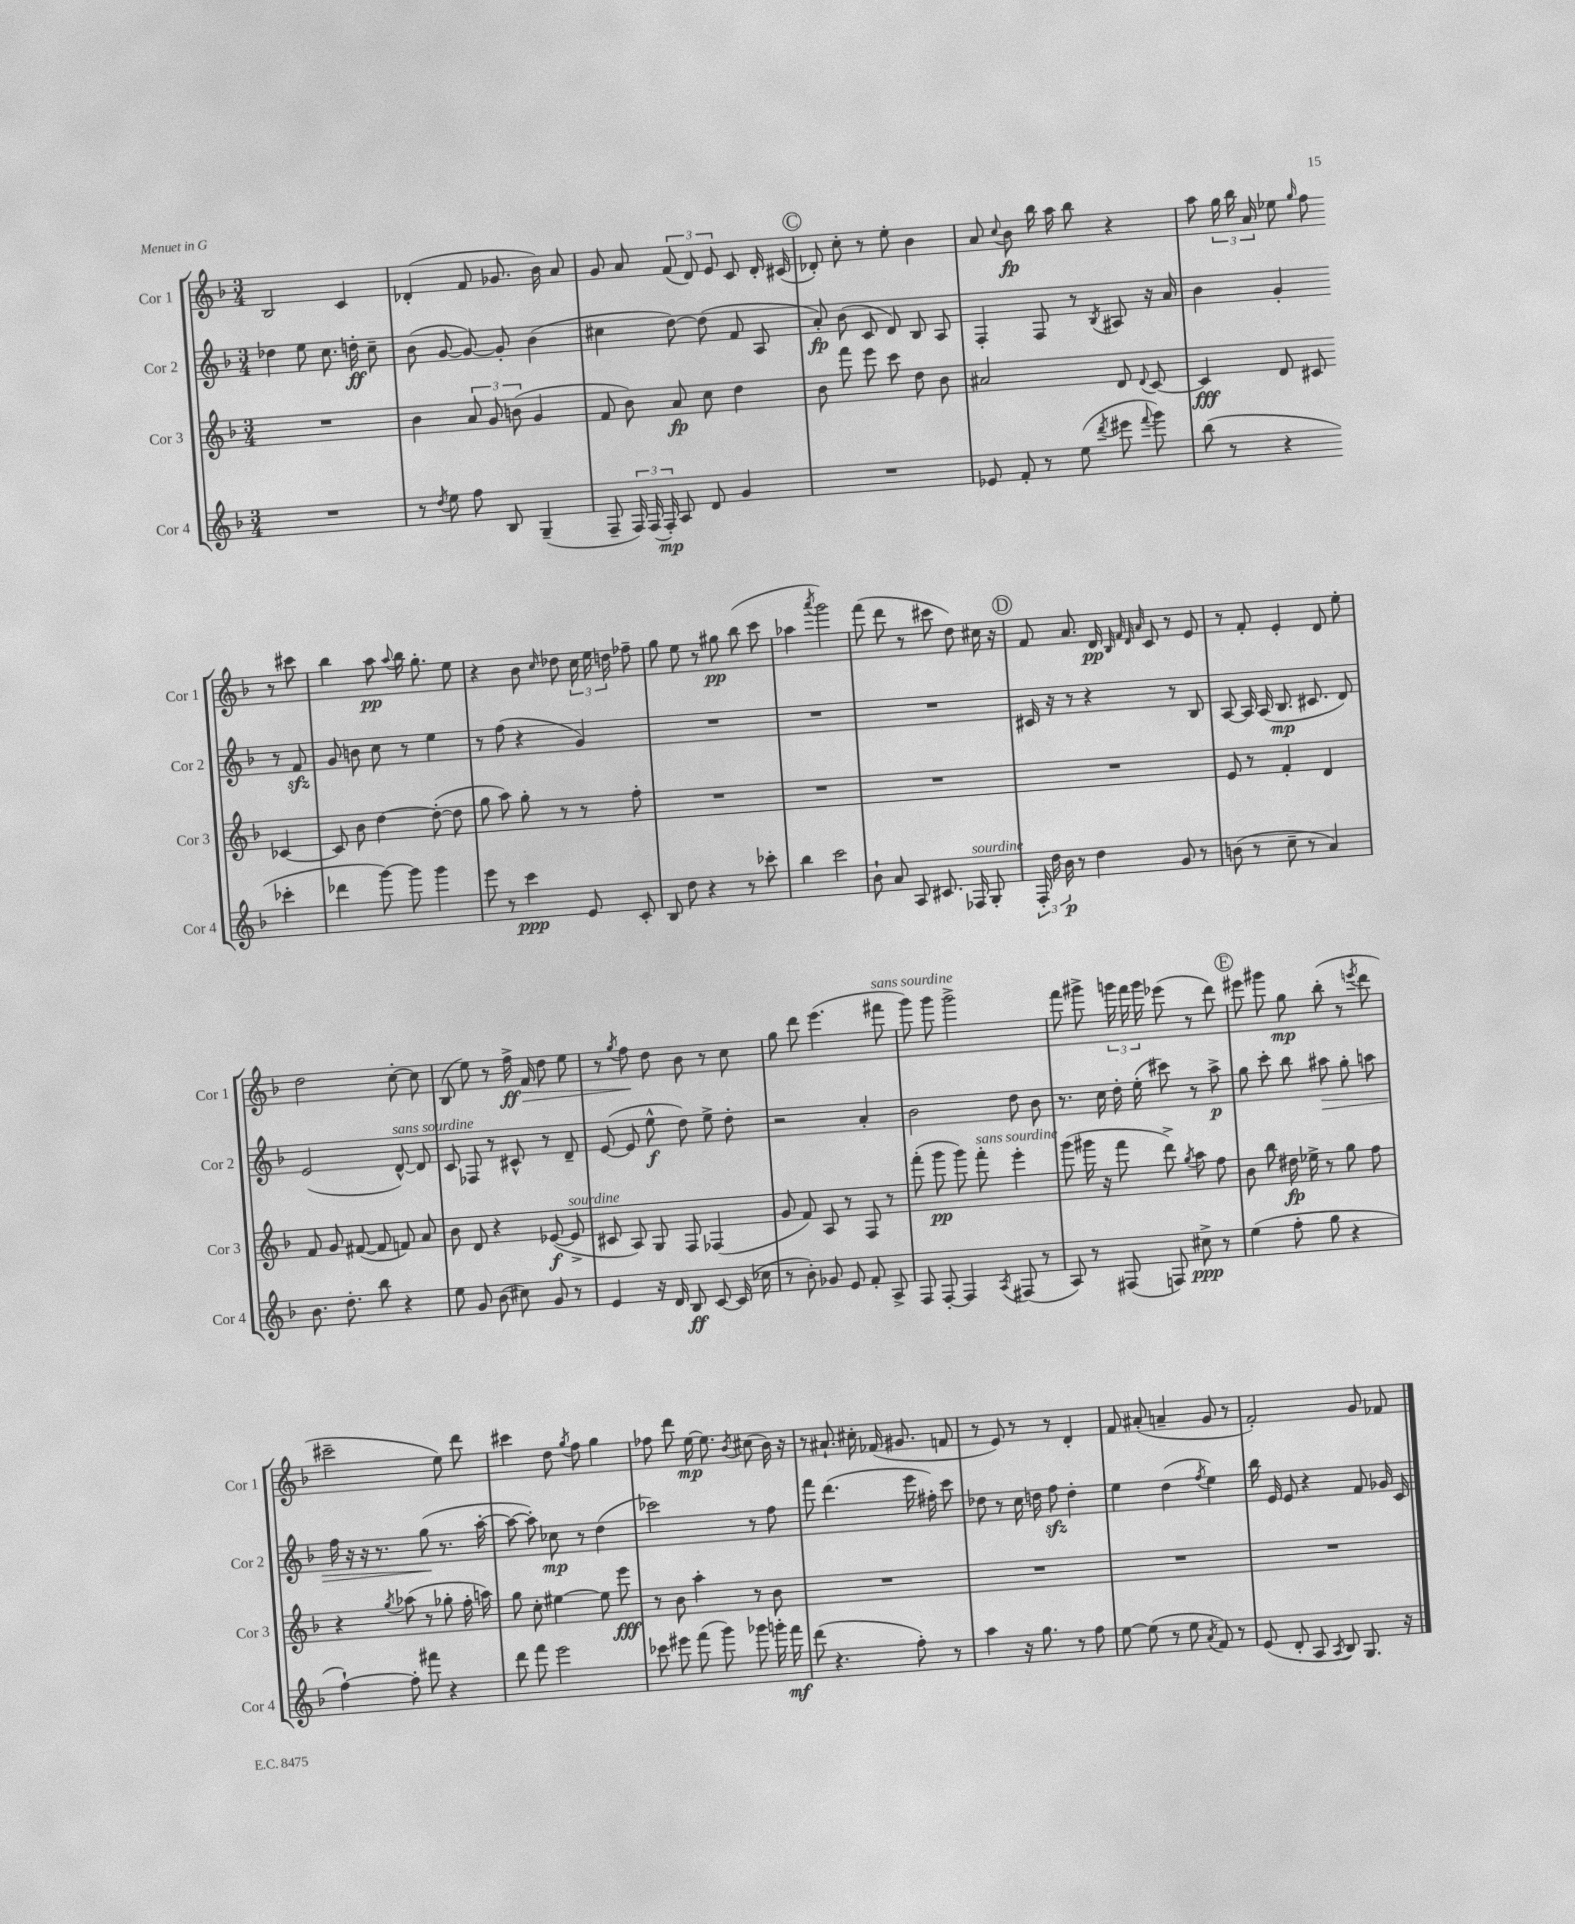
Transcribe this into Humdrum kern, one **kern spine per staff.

**kern	**dynam	**kern	**dynam	**kern	**dynam	**kern	**dynam
*part4	*part4	*part3	*part3	*part2	*part2	*part1	*part1
*staff4	*staff4	*staff3	*staff3	*staff2	*staff2	*staff1	*staff1
*I"Cor 4	*	*I"Cor 3	*	*I"Cor 2	*	*I"Cor 1	*
*I'Cor 4	*	*I'Cor 3	*	*I'Cor 2	*	*I'Cor 1	*
*clefG2	*	*clefG2	*	*clefG2	*	*clefG2	*
*k[b-]	*	*k[b-]	*	*k[b-]	*	*k[b-]	*
*M3/4	*	*M3/4	*	*M3/4	*	*M3/4	*
=18	=18	=18	=18	=18	=18	=18	=18
2.r	.	2.r	.	4dd-X\	.	2B-/	.
.	.	.	.	8ee\	.	.	.
.	.	.	.	8.cc\	.	.	.
.	.	.	.	.	.	4c/	.
.	.	.	.	16ddn'\	ff	.	.
.	.	.	.	8cc~\	.	.	.
=19	=19	=19	=19	=19	=19	=19	=19
8r	.	4b-\	.	(8b-\	.	(4d-X'/	.
8qdd/	.	.	.	.	.	.	.
8ee\	.	.	.	[8g/	.	.	.
8ff\	.	12a/	.	8g/_)	.	8f/	.
.	.	12g/	.	.	.	.	.
8B-/	.	.	.	8g'/]	.	8.g-X/	.
.	.	(12bn\	.	.	.	.	.
(4G~/	.	4g/	.	(4b-\	.	.	.
.	.	.	.	.	.	16b-\)	.
.	.	.	.	.	.	8a/	.
=20	=20	=20	=20	=20	=20	=20	=20
8F~/	.	8f/	.	4cc#X\	.	8g/	.
24F/)	.	8b-\)	.	.	.	8a/	.
(24F/	.	.	.	.	.	.	.
24F'/)	mp	.	.	.	.	.	.
8A/	.	8a/	fp	[8dd\)	.	(12f/	.
.	.	.	.	.	.	12d/)	.
8d/	.	8cc\	.	(8dd\]	.	.	.
.	.	.	.	.	.	12e/	.
4g/	.	4dd\	.	8f/	.	8c/	.
.	.	.	.	8A/	.	16d'/	.
.	.	.	.	.	.	(16c#X/	.
!!LO:REH:place=s1:t=C
=21	=21	=21	=21	=21	=21	=21	=21
2.r	.	8b-\	.	8a'/)	fp	8d-X'/)	.
.	.	8fff\	.	(8b-\	.	8cc'\	.
.	.	8eee\	.	8c/	.	8r	.
.	.	8ccc\	.	8d/)	.	8ee'\	.
.	.	8dd\	.	8B-/	.	4b-\	.
.	.	8b-\	.	8A/	.	.	.
=22	=22	=22	=22	=22	=22	=22	=22
8e-X/	.	2a#X/	.	4F'/	.	8a/	.
.	.	.	.	.	.	8qqcc/	.
8f'/	.	.	.	.	.	8b-\	fp
8r	.	.	.	8F/	.	16bb-\	.
.	.	.	.	.	.	16aa\	.
(8ee\	.	.	.	8r	.	8bb-\	.
8qddd/	.	.	.	8qB-/	.	.	.
8eee#X\	.	8d/	.	8A#X/	.	4r	.
8qqfff/	.	8qqd/	.	.	.	.	.
8ggg\)	.	[8c/	.	16r	.	.	.
.	.	.	.	16a/	.	.	.
=23	=23	=23	=23	=23	=23	=23	=23
(8bb-\	.	4c/]	fff	4b-\	.	8aa\	.
8r	.	.	.	.	.	24gg\	.
.	.	.	.	.	.	24bb-\	.
.	.	.	.	.	.	24a/	.
4r	.	8d/	.	4g'/	.	8ee-X\	.
.	.	.	.	.	.	16qqgg/	.
.	.	8c#X/	.	.	.	8ff\	.
4ccc-X'\	.	[4c-X/	.	8r	.	8r	.
.	.	.	.	8fzz/	.	8ccc#X\	.
!!LO:LB:g=z
=24	=24	=24	=24	=24	=24	=24	=24
4ddd-X\	.	8c-X/]	.	8g/	.	4bb-\	.
.	.	8b-\	.	8bn\	.	.	.
[8ggg\)	.	[4dd\	.	8cc\	.	8aa\	pp
.	.	.	.	.	.	8qqaa/	.
8ggg\]	.	.	.	8r	.	16bb-\	.
.	.	.	.	.	.	8.gg'\	.
4ggg\	.	(8dd'\_	.	4ee\	.	.	.
.	.	8dd\]	.	.	.	8ee\	.
=25	=25	=25	=25	=25	=25	=25	=25
8eee\	.	8gg\	.	8r	.	4r	.
8r	.	8aa\)	.	(8ff\	.	.	.
4ccc\	ppp	8gg'\	.	4r	.	8b-\	.
.	.	.	.	.	.	16qqcc/	.
.	.	8r	.	.	.	8dd-X\	.
8e/	.	8r	.	4g/)	.	24cc\	.
.	.	.	.	.	.	24ee\	.
.	.	.	.	.	.	24ddn\	.
8c'/	.	8ff'\	.	.	.	8ff-X~\	.
=26	=26	=26	=26	=26	=26	=26	=26
8B-/	.	2.r	.	2.r	.	8gg\	.
8dd\	.	.	.	.	.	8ee\	.
4r	.	.	.	.	.	8r	.
.	.	.	.	.	.	8gg#X\	pp
8r	.	.	.	.	.	(8bb-\	.
8ccc-X'\	.	.	.	.	.	8ccc\	.
=27	=27	=27	=27	=27	=27	=27	=27
4bb-\	.	2.r	.	2.r	.	4aa-X\	.
.	.	.	.	.	.	8qaaa/	.
2ccc\	.	.	.	.	.	2ggg\)	.
=28	=28	=28	=28	=28	=28	=28	=28
8b-`\	.	2.r	.	2.r	.	(8fff\	.
8a/	.	.	.	.	.	8ddd\	.
8A/	.	.	.	.	.	8r	.
8.c#X/	.	.	.	.	.	8ccc#X\	.
.	.	.	.	.	.	8dd\)	.
!LO:TX:a:i:t=sourdine	!	!	!	!	!	!	!
16F-X/	.	.	.	.	.	.	.
8G'/	.	.	.	.	.	16cc#X\	.
.	.	.	.	.	.	16r	.
!!LO:REH:place=s1:t=D
=29	=29	=29	=29	=29	=29	=29	=29
24F'/	.	2.r	.	16c#X/	.	8f/	.
24dd\	.	.	.	.	.	.	.
.	.	.	.	16r	.	.	.
24b-\	p	.	.	.	.	.	.
8r	.	.	.	8r	.	8.a/	.
4dd\	.	.	.	4r	.	.	.
.	.	.	.	.	.	16d/	pp
.	.	.	.	.	.	32qqB-/	.
.	.	.	.	.	.	32qqf/	.
.	.	.	.	.	.	32qqd/	.
.	.	.	.	.	.	32qqa/	.
.	.	.	.	.	.	8c/	.
8g/	.	.	.	8r	.	8r	.
8r	.	.	.	8B-/	.	8e/	.
=30	=30	=30	=30	=30	=30	=30	=30
(8bn\	.	8e/	.	[8A/	.	8r	.
8r	.	8r	.	16A/]	.	8f'/	.
.	.	.	.	(16A/	.	.	.
8cc~\	.	4f'/	.	8.B-/	mp	4e'/	.
8r	.	.	.	.	.	.	.
.	.	.	.	8.c#X/	.	.	.
4a/)	.	4d/	.	.	.	8d/	.
.	.	.	.	8d/)	.	8ee'\	.
!!LO:LB:g=z
=31	=31	=31	=31	=31	=31	=31	=31
8.b-\	.	8f/	.	(2e/	.	2dd\	.
.	.	8g/	.	.	.	.	.
8.dd'\	.	.	.	.	.	.	.
.	.	([8f#X/	.	.	.	.	.
8bb-\	.	8f#/]	.	.	.	.	.
!	!	!	!	!LO:TX:a:i:t=sans sourdine	!	!	!
4r	.	8fn/)	.	[8d^^/)	.	[8cc'\	.
.	.	8a/	.	8d/]	.	8cc\]	.
=32	=32	=32	=32	=32	=32	=32	=32
8ee\	.	8b-\	.	8c/	.	(8B-/	.
8g/	.	8d/	.	8F-X/	.	8ee\)	.
(8b-\	.	4r	.	8r	.	8r	.
8cc#X\)	.	.	.	8c#X^^/	.	16ff^\	ff
!	!	!	!	!	!	!	!LO:HP:b
.	.	.	.	.	.	16f/	>
8g/	.	([8e-X/	f	8r	.	8dd\	.
!	!	!LO:TX:a:i:t=sourdine	!	!	!	!	!
8r	.	8e-^/]	.	8d~/	.	8ee\	.
=33	=33	=33	=33	=33	=33	=33	=33
4e/	.	8c#X/	.	([8e/	.	8r	.
.	.	.	.	.	.	8qgg/	.
.	.	8A/)	.	8e/]	.	8ff\	.
16r	.	8G/	.	8ee^^\	f	8dd\	]
16d/	.	.	.	.	.	.	.
8B-/	ff	8F/	.	8dd\)	.	8b-\	.
[8c/	.	(4F-X/	.	8ee^\	.	8r	.
(16c/]	.	.	.	8dd'\	.	8cc\	.
16cc-X\	.	.	.	.	.	.	.
=34	=34	=34	=34	=34	=34	=34	=34
8r	.	8g/	.	2r	.	8gg\	.
8b-'\)	.	8f/)	.	.	.	8ddd\	.
8g-X/	.	8A/	.	.	.	(4.eee\	.
8e/	.	8r	.	.	.	.	.
8f'/	.	8F/	.	4a'/	.	.	.
!	!	!	!	!	!	!LO:TX:a:i:t=sans sourdine	!
8A^/	.	8r	.	.	.	8fff#X\	.
=35	=35	=35	=35	=35	=35	=35	=35
8F/	.	(8fff'\	.	2b-\	.	8ggg\)	.
[8F'/	.	8ggg\	pp	.	.	8ggg\	.
4F/]	.	8ggg\)	.	.	.	2ggg^\	.
!	!	!LO:TX:a:i:t=sans sourdine	!	!	!	!	!
.	.	8fff'\	.	.	.	.	.
8qA/	.	.	.	.	.	.	.
(8F#X/	.	4eee'\	.	8dd\	.	.	.
8r	.	.	.	8b-\	.	.	.
=36	=36	=36	=36	=36	=36	=36	=36
8A/)	.	(8ggg\	.	8.r	.	8fff\	.
8r	.	16ggg#X\	.	.	.	8ggg#X^\	.
.	.	16r	.	16cc\	.	.	.
(8F#X/	.	8fff\	.	16dd'\	.	24gggn\	.
.	.	.	.	.	.	24fff\	.
.	.	.	.	(16ee'\	.	.	.
.	.	.	.	.	.	24ggg\	.
8Fn/)	.	8ddd^\)	.	8ccc#X\)	.	(8eee-X\	.
.	.	8qgg/	.	.	.	.	.
8cc#X^\	ppp	8aa\	.	8r	.	8r	.
8r	.	8ff\	.	8aa^\	p	8ddd\)	.
!!LO:REH:place=s1:t=E
=37	=37	=37	=37	=37	=37	=37	=37
(4ee\	.	8b-\	.	8gg\	.	8eee#X\	.
.	.	8bb-\	.	8ccc'\	.	8ggg#X\	.
8ff'\	.	16dd#X\	fp	8bb-\	.	8gg\	mp
.	.	16ee-X^\	.	.	.	.	.
!	!	!	!	!	!LO:HP:b	!	!
8gg\	.	8r	.	8aa#X\	>	(8bb-'\	.
4r	.	8gg\	.	8gg'\	.	8r	.
.	.	.	.	.	.	8qeeen/	.
.	.	8ff\	.	8aan\	.	8ddd\	.
!!LO:LB:g=z
=38	=38	=38	=38	=38	=38	=38	=38
[4ff`\)	.	4r	.	16ff\	.	2ccc#X~\	.
.	.	.	.	16r	.	.	.
.	.	.	.	16r	.	.	.
.	.	.	.	8.r	.	.	.
.	.	8qgg/	.	.	.	.	.
8ff'\]	.	(8aa-X\	.	.	.	.	.
8fff#X\	.	8r	.	(8gg\	.	.	.
4r	.	8gg-X'\	.	8.r	]	8ee\)	.
.	.	16ff'\	.	.	.	8ddd\	.
.	.	16aan\)	.	[16aa'\	.	.	.
=39	=39	=39	=39	=39	=39	=39	=39
8ddd\	.	8gg\	.	8aa\_	.	4ccc#X\	.
8fff\	.	8cc'\	.	8aa'\])	.	.	.
2eee\	.	[4ee#X\	.	8cc-X\	mp	8dd\	.
.	.	.	.	.	.	8qgg/	.
.	.	.	.	8r	.	8ff\	.
.	.	8ee#\]	.	(4dd\	.	4gg\	.
.	.	8eee\	fff	.	.	.	.
=40	=40	=40	=40	=40	=40	=40	=40
8ccc-X\	.	8r	.	2ccc-X\)	.	8ff-X\	.
8eee#X\	.	8b-\	.	.	.	8ddd\	.
(8fff\	.	4aa'\	.	.	.	[16ee\	mp
.	.	.	.	.	.	8.ee\]	.
8ggg\)	.	.	.	.	.	.	.
.	.	.	.	.	.	8qb-/	.
8ggg-X\	.	8r	.	8r	.	(8cc#X\	.
16gggn'\	.	8b-\	.	8ff\	.	16b-\)	.
16fff\	mf	.	.	.	.	16r	.
=41	=41	=41	=41	=41	=41	=41	=41
(8ddd\	.	2.r	.	8fff\	.	8r	.
4.r	.	.	.	(4.ddd\	.	8.a#X`/	.
.	.	.	.	.	.	16cc#X'\	.
.	.	.	.	.	.	(16f-X/	.
.	.	.	.	.	.	8.g#X/	.
8ff'\)	.	.	.	16eee\	.	.	.
.	.	.	.	16ff#X'\)	.	.	.
8r	.	.	.	8ccc\	.	8fn/	.
=42	=42	=42	=42	=42	=42	=42	=42
4aa\	.	2.r	.	8dd-X\	.	8r	.
.	.	.	.	8r	.	8e/)	.
16r	.	.	.	16cc\	.	8r	.
8.gg\	.	.	.	16ddn\	.	.	.
.	.	.	.	8ffzz\	.	8r	.
8r	.	.	.	4dd'\	.	4d'/	.
8ff\	.	.	.	.	.	.	.
=43	=43	=43	=43	=43	=43	=43	=43
[8ee\	.	2.r	.	4ee\	.	8f/	.
(8ee\]	.	.	.	.	.	(8a#X'/	.
8r	.	.	.	(4dd\	.	4an~/	.
8ee\	.	.	.	.	.	.	.
8qa/	.	.	.	8qff/	.	.	.
8f/)	.	.	.	4ee\)	.	8g/	.
8r	.	.	.	.	.	8r	.
=44	=44	=44	=44	=44	=44	=44	=44
(8e/	.	2.r	.	16bb-\	.	2f'/)	.
.	.	.	.	16e/	.	.	.
8d'/	.	.	.	8e/	.	.	.
8A/	.	.	.	4r	.	.	.
8qA/	.	.	.	.	.	.	.
8B-/)	.	.	.	.	.	.	.
8.G/	.	.	.	8f/	.	8g/	.
.	.	.	.	16g-X/	.	8f-X/	.
16r	.	.	.	16c/	.	.	.
==	==	==	==	==	==	==	==
*-	*-	*-	*-	*-	*-	*-	*-
